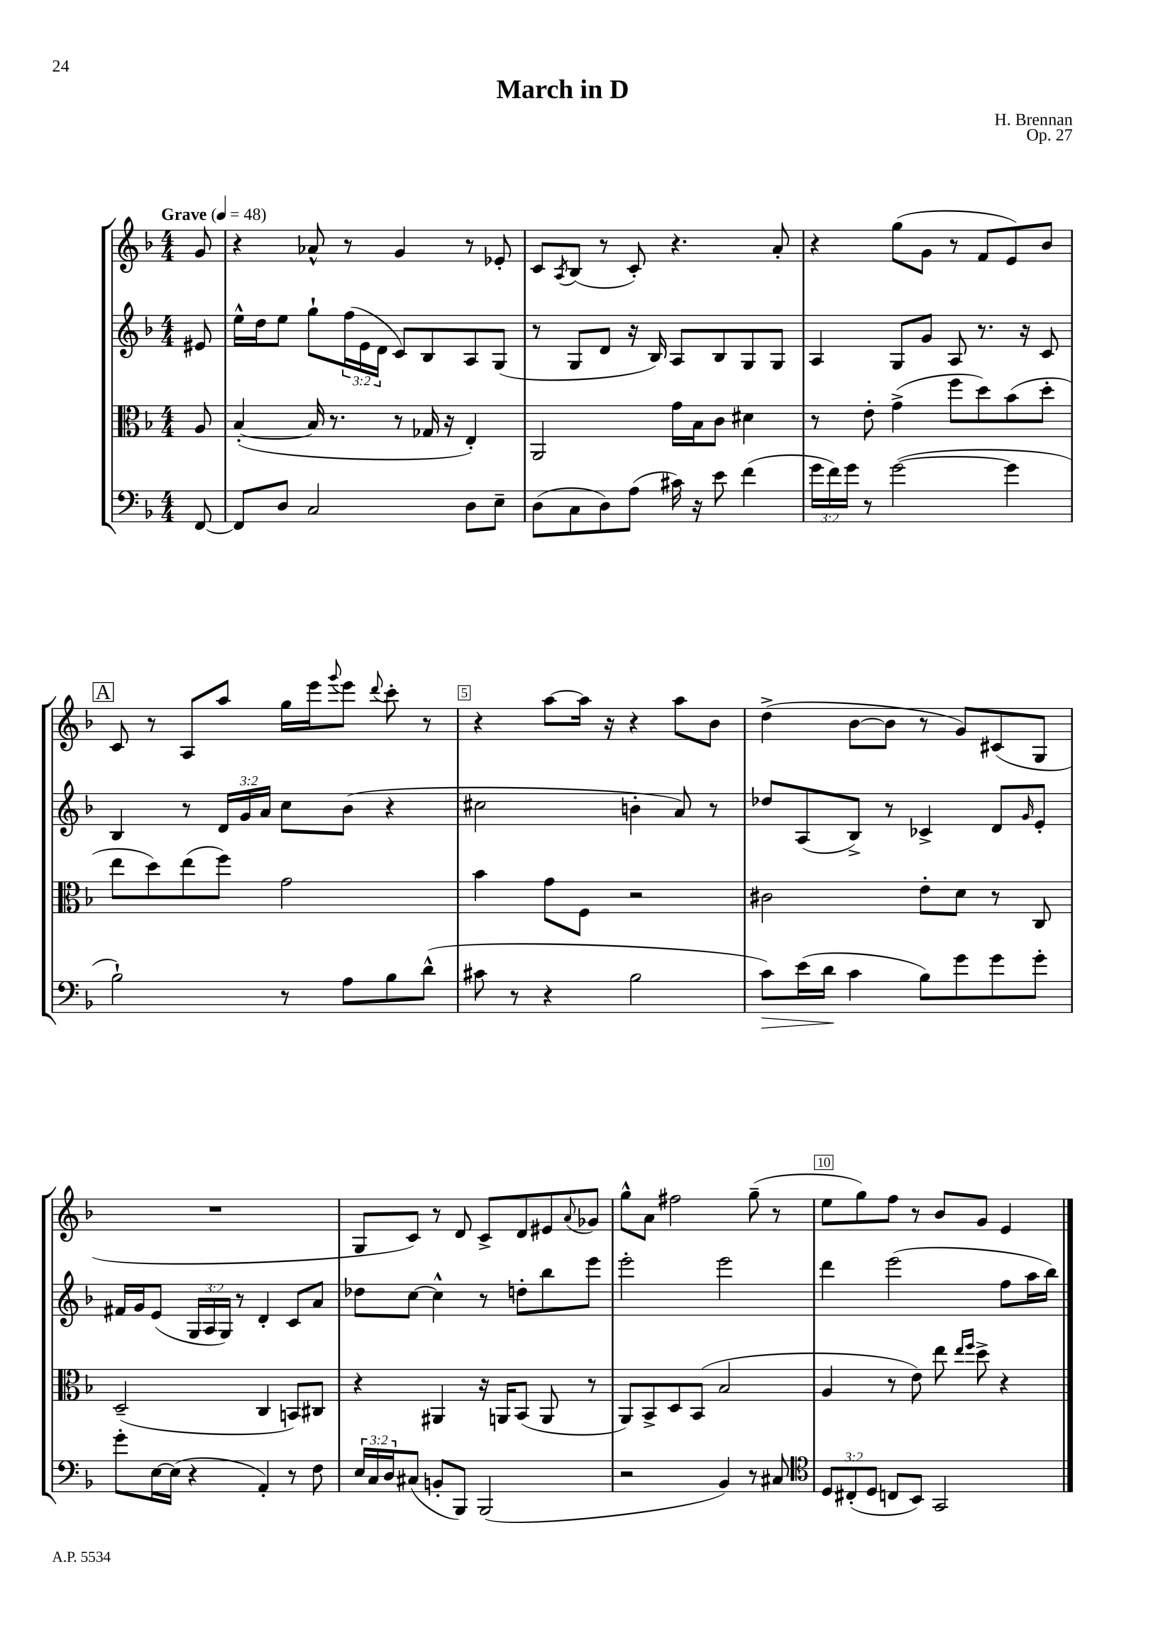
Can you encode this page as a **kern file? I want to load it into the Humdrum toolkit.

**kern	**dynam	**kern	**kern	**kern
*part4	*part4	*part3	*part2	*part1
*staff4	*staff4	*staff3	*staff2	*staff1
*clefF4	*	*clefC3	*clefG2	*clefG2
*k[b-]	*	*k[b-]	*k[b-]	*k[b-]
*M4/4	*	*M4/4	*M4/4	*M4/4
*MM48	*	*MM48	*MM48	*MM48
=	=	=	=	=
!	!	!	!	!LO:TX:a:B:t=Grave
[8FF/	.	8A/	8e#X/	8g/
=1	=1	=1	=1	=1
8FF/L]	.	([4B-'/	16ee^^\LL	4r
.	.	.	16dd\J	.
8D/J	.	.	8ee\J	.
2C/	.	16B-/]	8gg`\L	8a-X^^/
.	.	8.r	.	.
.	.	.	(24ff\L	8r
.	.	.	24e\	.
.	.	.	24d\JJ	.
.	.	8r	8c/L)	4g/
.	.	16G-X/	8B-/	.
.	.	16r	.	.
8D\L	.	4E'/)	8A/	8r
8E~\J	.	.	(8G/J	8e-X'/
=2	=2	=2	=2	=2
(8D\L	.	2AA/	8r	8c/L
.	.	.	.	8qA/
8C\	.	.	8G/L	(8B-/J
8D\)	.	.	8d/J	8r
(8A\J	.	.	16r	8c'/)
.	.	.	16B-/)	.
16c#X\)	.	16g\LL	8A/L	4.r
16r	.	16B-\J	.	.
8e\	.	8c\J	8B-/	.
(4f\	.	4d#X\	8G/	.
.	.	.	8G/J	8a'/
=3	=3	=3	=3	=3
24g\LL	.	8r	4A/	4r
24f\)	.	.	.	.
24g\JJ	.	.	.	.
8r	.	8e'\	.	.
([2g\	.	(4g^\	8G/L	(8gg\L
.	.	.	8g/J	8g\J
.	.	8ff\L	8A/	8r
.	.	8dd\)	8.r	8f/L
4g\]	.	(8b-\	.	8e/)
.	.	.	16r	.
.	.	8dd'\J	8c/	8b-/J
!!LO:LB:g=z
!!LO:REH:place=s1:t=A
=4	=4	=4	=4	=4
2B-`\)	.	8ee\L	4B-/	8c/
.	.	8dd\)	.	8r
.	.	(8ee\	8r	8A/L
.	.	8ff\J)	24d/LL	8aa/J
.	.	.	24g/	.
.	.	.	24a/JJ	.
8r	.	2g\	8cc\L	16gg\LL
.	.	.	.	16eee\J
.	.	.	.	8qqggg/
8A\L	.	.	(8b-\J	8eee\J
.	.	.	.	8qqddd/
8B-\	.	.	4r	8ccc'\
(8d^^\J	.	.	.	8r
=5	=5	=5	=5	=5
8c#X\	.	4b-\	2cc#X\	4r
8r	.	.	.	.
4r	.	8g\L	.	[8aa\L
.	.	8F\J	.	16aa\Jk]
.	.	.	.	16r
2B-\	.	2r	4bn'\	4r
.	.	.	8a/)	8aa\L
.	.	.	8r	8b-\J
=6	=6	=6	=6	=6
!	!LO:HP:b	!	!	!
8c\L)	>	2c#X\	8dd-X/L	(4dd^\
(16e\L	.	.	(8A/	.
16d\JJ	.	.	.	.
4c\	]	.	8B-^/J)	[8b-\L
.	.	.	8r	8b-\J]
8B-\L)	.	8e'\L	4c-X^/	8r
8g\	.	8d\J	.	8g/L)
8g\	.	8r	8d/L	(8c#X/
.	.	.	16qqg/	.
8g'\J	.	8C/	8e'/J	8G/J
!!LO:LB:g=z
=7	=7	=7	=7	=7
8g'\L	.	(2D~/	16f#X/LL	1r
.	.	.	16g/J	.
[16E\L	.	.	(8e/J	.
(16E\JJ]	.	.	.	.
4r	.	.	24G/LL	.
.	.	.	24A/	.
.	.	.	24G/JJ)	.
.	.	.	8r	.
4AA'/)	.	4C/	4d'/	.
8r	.	8BBn/L)	8c/L	.
8F\	.	8C#X/J	8a/J	.
=8	=8	=8	=8	=8
24E/LL	.	4r	8dd-X\L	8G/L
24C/	.	.	.	.
24D/J	.	.	.	.
(8C#X/J	.	.	[8cc\J	8c/J)
8BBn'/L	.	4AA#X/	4cc^^\]	8r
8BBB-/J)	.	.	.	8d/
(2BBB-/	.	16r	8r	8c^/L
.	.	16AAn/KL	.	.
.	.	(8BB-/J	8ddn'\L	8d/
.	.	8AA/	8bb-\	8e#X/
.	.	.	.	8qqa/
.	.	8r	8eee\J	8g-X/J
=9	=9	=9	=9	=9
2r	.	8AA/L)	2eee'\	8gg^^\L
.	.	8BB-^/	.	8a\J
.	.	8D/	.	2ff#X\
.	.	(8BB-/J	.	.
4BB-/)	.	2B-/	2eee\	.
8r	.	.	.	(8gg~\
8C#X/	.	.	.	8r
=10	=10	=10	=10	=10
*clefC4	*	*	*	*
12D/L	.	4A/	4ddd\	8ee\L
(12C#X'/	.	.	.	.
.	.	.	.	8gg\)
12D/J	.	.	.	.
8Cn/L	.	8r	(2eee\	8ff\J
8BB-/J)	.	8e\)	.	8r
2GG/	.	8ee\	.	8b-/L
.	.	16qqee/LL	.	.
.	.	16qqff/JJ	.	.
.	.	8dd^\	.	8g/J
.	.	4r	8ff\L	4e/
.	.	.	16aa\L	.
.	.	.	16bb-\JJ)	.
==	==	==	==	==
*-	*-	*-	*-	*-
